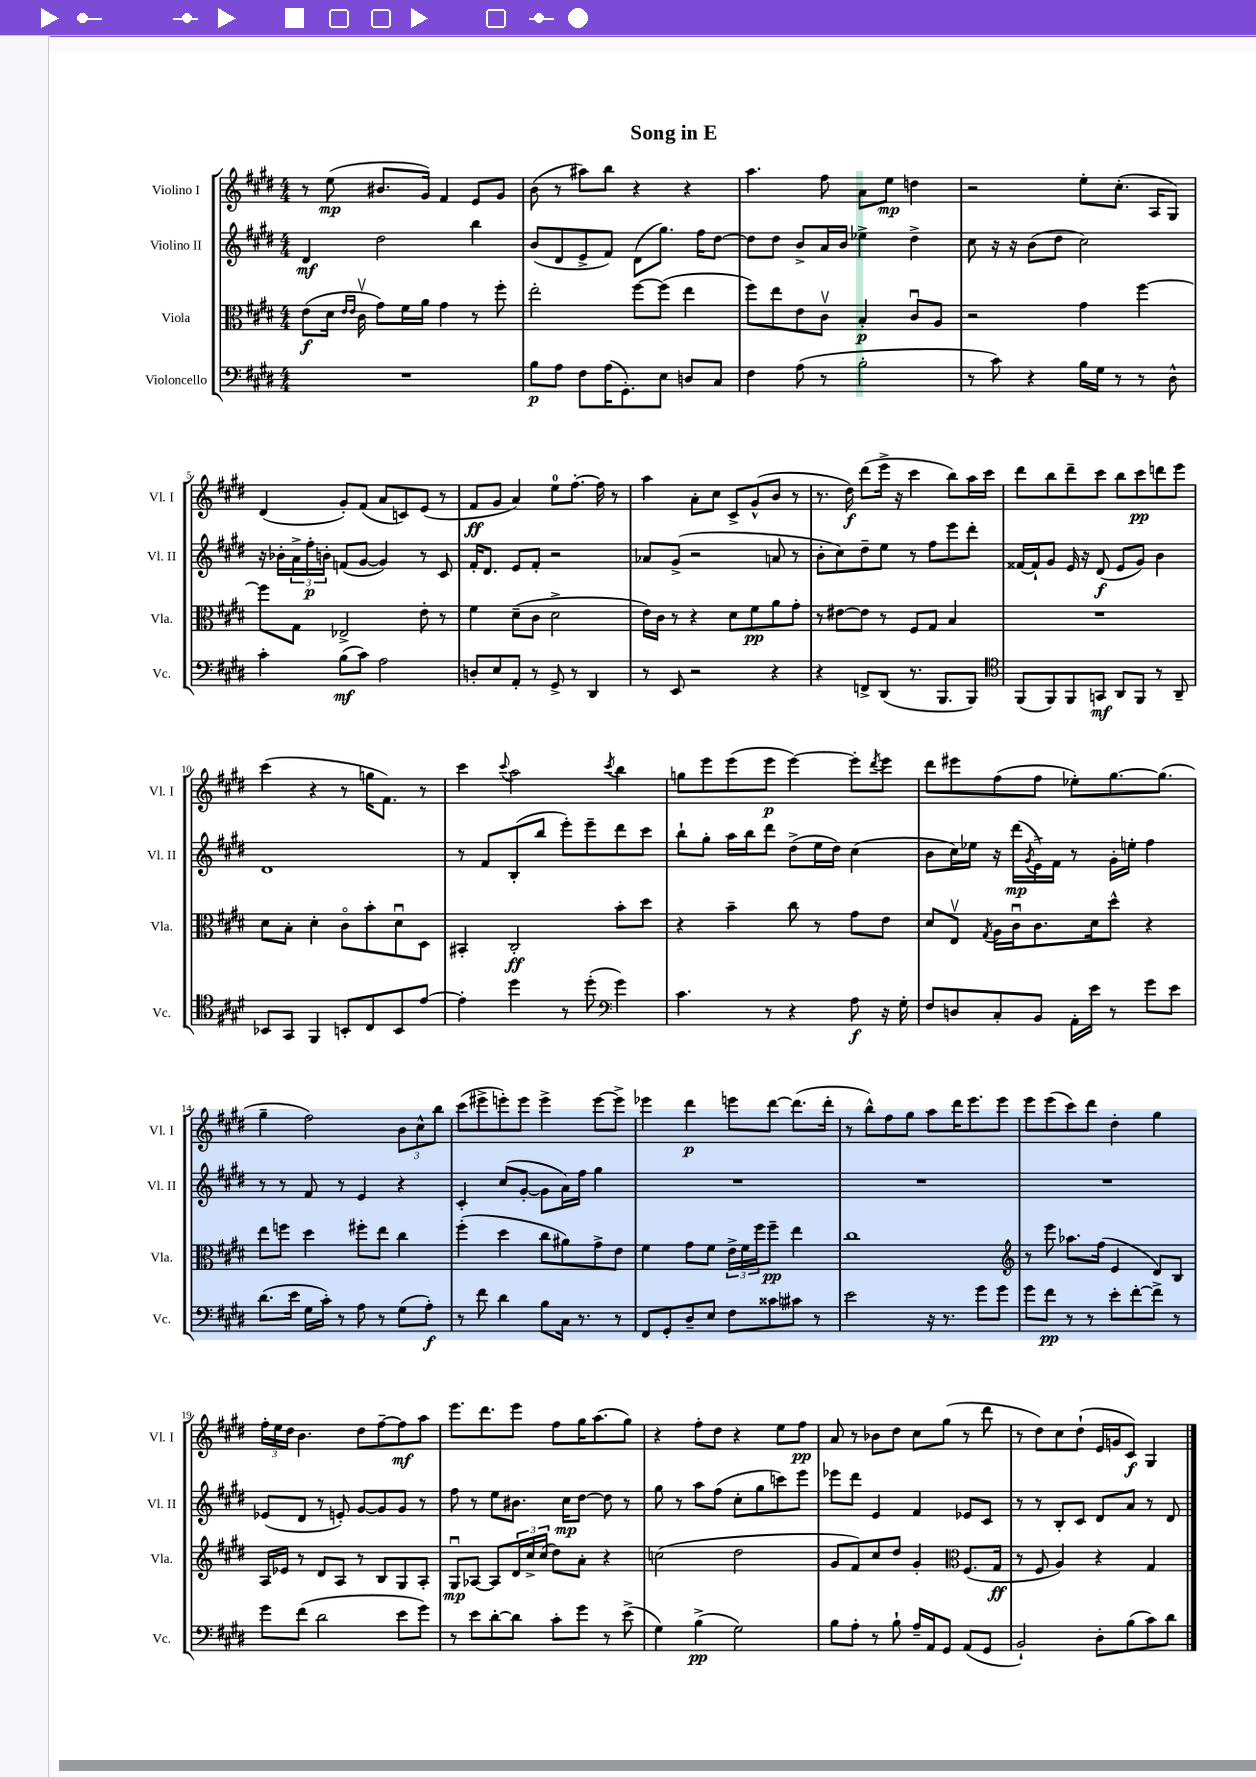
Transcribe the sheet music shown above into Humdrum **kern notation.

**kern	**dynam	**kern	**dynam	**kern	**dynam	**kern	**dynam
*part4	*part4	*part3	*part3	*part2	*part2	*part1	*part1
*staff4	*staff4	*staff3	*staff3	*staff2	*staff2	*staff1	*staff1
*I"Violoncello	*	*I"Viola	*	*I"Violino II	*	*I"Violino I	*
*I'Vc.	*	*I'Vla.	*	*I'Vl. II	*	*I'Vl. I	*
*clefF4	*	*clefC3	*	*clefG2	*	*clefG2	*
*k[f#c#g#d#]	*	*k[f#c#g#d#]	*	*k[f#c#g#d#]	*	*k[f#c#g#d#]	*
*M4/4	*	*M4/4	*	*M4/4	*	*M4/4	*
=1	=1	=1	=1	=1	=1	=1	=1
1r	.	(8e\L	f	4d#/	mf	8r	.
.	.	16d#\Jk	.	.	.	(8ee\	mp
.	.	16qqe/LL	.	.	.	.	.
.	.	16qqe/JJ	.	.	.	.	.
.	.	16c#v\	.	.	.	.	.
.	.	8g#\L)	.	2dd#\	.	8.b#X/L	.
.	.	16f#\L	.	.	.	.	.
.	.	16a\JJ	.	.	.	16g#/Jk)	.
.	.	4g#\	.	.	.	4f#/	.
.	.	8r	.	4bb\	.	8e/L	.
.	.	8ff#'\	.	.	.	8g#/J	.
=2	=2	=2	=2	=2	=2	=2	=2
8B\L	p	2ee'\	.	(8b/L	.	(8b\	.
8A\J	.	.	.	8d#/	.	8r	.
8F#\L	.	.	.	8e^/	.	8aa#X\L)	.
(16A\K	.	.	.	8f#/J)	.	8bb\J	.
8.GG#'\)	.	.	.	.	.	.	.
.	.	[8ff#\L	.	(8d#\L	.	4r	.
8E\J	.	(8ff#\J]	.	8.gg#\J)	.	.	.
8Dn/L	.	4ee\	.	.	.	4r	.
.	.	.	.	16ff#\KL	.	.	.
8C#/J	.	.	.	[8dd#\J	.	.	.
=3	=3	=3	=3	=3	=3	=3	=3
4F#\	.	8ff#\L)	.	8dd#\L]	.	4.aa\	.
.	.	8ee\	.	8dd#\J	.	.	.
(8A\	.	8e\	.	8b^/L	.	.	.
8r	.	8c#v\J	.	16a/L	.	8ff#\	.
.	.	.	.	16b/JJ	.	.	.
2B'\	.	4B'/	p	4ee-X^\	.	8a\L	.
.	.	.	.	.	.	8ee\J	mp
.	.	8c#u/L	.	4dd#^\	.	4ddn\	.
.	.	8A/J	.	.	.	.	.
=4	=4	=4	=4	=4	=4	=4	=4
8r	.	2r	.	8cc#\	.	2r	.
8c#\)	.	.	.	16r	.	.	.
.	.	.	.	16r	.	.	.
4r	.	.	.	(8b\L	.	.	.
.	.	.	.	8dd#\J	.	.	.
16B\LL	.	4g#\	.	2cc#\)	.	8ee'\L	.
16G#\JJ	.	.	.	.	.	.	.
8r	.	.	.	.	.	(8.cc#'\J	.
8r	.	[4ff#\	.	.	.	.	.
.	.	.	.	.	.	16A/KL	.
8D#^^\	.	.	.	.	.	8G#/J)	.
!!LO:LB:g=z
=5	=5	=5	=5	=5	=5	=5	=5
4c#'\	.	8ff#\L]	.	16r	.	(4d#/	.
.	.	.	.	16b-X'\LL	.	.	.
.	.	8G#\J	.	24a^\	.	.	.
.	.	.	.	24ff#'\	p	.	.
.	.	.	.	24bn'\JJ	.	.	.
(8B\L	mf	2E-X^/	.	(8fn/L	.	8g#'/L)	.
8c#\J)	.	.	.	[8g#/J	.	(8f#/J	.
2A\	.	.	.	4g#/])	.	8a/L	.
.	.	.	.	.	.	8cn/)	.
.	.	8e'\	.	8r	.	(8e/J	.
.	.	8r	.	8c#/	.	8r	.
=6	=6	=6	=6	=6	=6	=6	=6
8Dn'/L	.	4f#\	.	16f#'/KL	.	8f#/L	ff
.	.	.	.	8.d#/J	.	.	.
8E/	.	.	.	.	.	8g#/J	.
8AA'/J	.	(8d#~\L	.	8e/L	.	4a/)	.
8r	.	8c#\J	.	8f#'/J	.	.	.
8GG#^/	.	2d#^\	.	2r	.	8ee\L	.
8r	.	.	.	.	.	[8.ff#'\J	.
4DD#/	.	.	.	.	.	.	.
.	.	.	.	.	.	16ff#\]	.
.	.	.	.	.	.	8r	.
=7	=7	=7	=7	=7	=7	=7	=7
8r	.	16e\LL)	.	8a-X/L	.	4aa\	.
.	.	16c#\JJ	.	.	.	.	.
8EE/	.	8r	.	(8g#^/J	.	.	.
2r	.	4r	.	2r	.	8a'\L	.
.	.	.	.	.	.	8cc#\J	.
.	.	8d#\L	.	.	.	8c#^/L	.
.	.	8f#\	pp	.	.	(8g#^^/	.
4r	.	8a\	.	8an/	.	8b/J	.
.	.	8g#'\J	.	8r	.	8r	.
=8	=8	=8	=8	=8	=8	=8	=8
4r	.	8r	.	8b'\L	.	8.r	.
.	.	[8e#X\L	.	8cc#\)	.	.	.
.	.	.	.	.	.	16dd#\)	f
8FFn^/L	.	8e#\J]	.	8dd#~\	.	(8ddd#\L	.
(8DD#/J	.	8r	.	8ee\J	.	16eee^\Jk	.
.	.	.	.	.	.	16r	.
8.r	.	8F#/L	.	8r	.	4ccc#\	.
.	.	8G#/J	.	8ff#\L	.	.	.
8.BBB/L	.	.	.	.	.	.	.
.	.	4B/	.	8eee\	.	8bb\L)	.
8BBB/J)	.	.	.	8ddd#'\J	.	16aa\L	.
.	.	.	.	.	.	16ccc#\JJ	.
=9	=9	=9	=9	=9	=9	=9	=9
*clefC4	*	*	*	*	*	*	*
(8FF#/L	.	1r	.	[16f##X/LL	.	8ddd#\L	.
.	.	.	.	16f##`/J]	.	.	.
8FF#/)	.	.	.	8g#/J	.	8bb\	.
8FF#/	.	.	.	16e/	.	8ddd#~\	.
.	.	.	.	16r	.	.	.
8GGn/J	mf	.	.	(8d#/	f	8ccc#\J	.
8AA/L	.	.	.	8e/L	.	8bb\L	.
8FF#/J	.	.	.	8g#/J)	.	8ccc#\	pp
8r	.	.	.	4b\	.	8dddn\	.
8AA~/	.	.	.	.	.	8eee\J	.
!!LO:LB:g=z
=10	=10	=10	=10	=10	=10	=10	=10
8BB-X/L	.	8d#\L	.	1d#	.	(4ccc#\	.
8GG#/J	.	8B'\J	.	.	.	.	.
4FF#/	.	4d#'\	.	.	.	4r	.
8BBn'/L	.	8c#\L	.	.	.	8r	.
8C#/	.	8b'\	.	.	.	16ggn\KL	.
.	.	.	.	.	.	8.f#\J)	.
8BB/	.	8d#u\	.	.	.	.	.
[8e/J	.	8D#\J	.	.	.	8r	.
=11	=11	=11	=11	=11	=11	=11	=11
4e'\]	.	4BB#X'/	.	8r	.	4ccc#\	.
.	.	.	.	8f#/L	.	.	.
.	.	.	.	.	.	8qqccc#/	.
4dd#\	.	2C#'/	ff	(8B'/	.	2aa\	.
.	.	.	.	8bb/J	.	.	.
8r	.	.	.	8eee'\L)	.	.	.
(8dd#'\	.	.	.	8eee~\	.	.	.
*clefF4	*	*	*	*	*	*	*
.	.	.	.	.	.	8qccc#/	.
4g#\)	.	8b'\L	.	8ddd#\	.	4bb\	.
.	.	8dd#\J	.	8ccc#\J	.	.	.
=12	=12	=12	=12	=12	=12	=12	=12
4.c#\	.	4r	.	8bb`\L	.	8ggn\L	.
.	.	.	.	8gg#'\J	.	8eee\	.
.	.	4b~\	.	16aa\LL	.	(8eee\	.
.	.	.	.	16bb\J	.	.	.
8r	.	.	.	8ddd#\J	.	8eee\J	p
4r	.	8cc#\	.	(8dd#^\L	.	[4eee\)	.
.	.	8r	.	16ee\L	.	.	.
.	.	.	.	16dd#\JJ)	.	.	.
8A\	f	8g#\L	.	(4cc#\	.	8eee'\L]	.
.	.	.	.	.	.	8qddd#/	.
16r	.	8e\J	.	.	.	8eee\J	.
16G#'\	.	.	.	.	.	.	.
=13	=13	=13	=13	=13	=13	=13	=13
8F#/L	.	8d#/L	.	8b\L	.	8ddd#\L	.
8Dn/	.	8Ev/J	.	16cc#\L)	.	8eee#X\	.
.	.	.	.	16ee-X\JJ	.	.	.
.	.	8qG#/	.	.	.	.	.
8C#'/	.	16A\LL	.	16r	.	(8ff#\	.
.	.	16c#u\J	.	(16ddd#\LL	mp	.	.
.	.	.	.	8qg#/	.	.	.
8BB/J	.	8.c#\	.	16e^\)	.	8ff#\J	.
.	.	.	.	16f#\JJ	.	.	.
16AA'\LL	.	.	.	8r	.	8ee-X'\L)	.
16e\JJ	.	16d#\k	.	.	.	.	.
8r	.	8dd#^^\J	.	16g#'\LL	.	[8.gg#\	.
.	.	.	.	16een'\JJ	.	.	.
8g#\L	.	4r	.	4ff#\	.	.	.
.	.	.	.	.	.	(8.gg#\J]	.
8e\J	.	.	.	.	.	.	.
!!LO:LB:g=z
=14	=14	=14	=14	=14	=14	=14	=14
(8.d#\L	.	8ee\L	.	8r	.	4gg#~\	.
.	.	8ffn\J	.	8r	.	.	.
16e\Jk	.	.	.	.	.	.	.
16G#\LL	.	4dd#\	.	8f#/	.	2ff#\)	.
16c#'\JJ)	.	.	.	.	.	.	.
8r	.	.	.	8r	.	.	.
8A\	.	8ff#X'\L	.	4e/	.	.	.
8r	.	8ee\J	.	.	.	.	.
(8G#\L	.	4cc#\	.	4r	.	12b\L	.
.	.	.	.	.	.	12cc#^^\	.
8A'\J)	f	.	.	.	.	.	.
.	.	.	.	.	.	12bb\J	.
=15	=15	=15	=15	=15	=15	=15	=15
8r	.	(4ff#'\	.	4c#'/	.	(8ccc#\L	.
8f#\	.	.	.	.	.	8eee#X^\	.
4d#\	.	4dd#\	.	(8cc#/L	.	8eeen'\)	.
.	.	.	.	[8g#'/J	.	8eee\J	.
8B\L	.	8cc#\L	.	8g#\L]	.	4eee^\	.
16C#\Jk	.	8a#X\)	.	16a\L)	.	.	.
8.r	.	.	.	16ff#\JJ	.	.	.
.	.	8g#^\	.	4gg#\	.	[8eee\L	.
8r	.	8e\J	.	.	.	8eee^\J]	.
=16	=16	=16	=16	=16	=16	=16	=16
8FF#/L	.	4f#\	.	1r	.	4eee-X\	.
8GG#'/	.	.	.	.	.	.	.
8D#~/	.	8g#\L	.	.	.	4ddd#\	p
8E/J	.	8f#\J	.	.	.	.	.
8F#\L	.	24e^\LL	.	.	.	8eeen\L	.
.	.	24f#\	.	.	.	.	.
.	.	24ff#\J	.	.	.	.	.
8c##X\	.	8ff#~\J	pp	.	.	[8ddd#\J	.
8c#X\J	.	4ee\	.	.	.	(8.ddd#\L]	.
8r	.	.	.	.	.	.	.
.	.	.	.	.	.	16ddd#'\Jk	.
=17	=17	=17	=17	=17	=17	=17	=17
2e\	.	1cc#	.	1r	.	8r	.
.	.	.	.	.	.	8bb^^\L)	.
.	.	.	.	.	.	8ff#\	.
.	.	.	.	.	.	8gg#\J	.
16r	.	.	.	.	.	8aa\L	.
8.r	.	.	.	.	.	.	.
.	.	.	.	.	.	16ddd#\K	.
.	.	.	.	.	.	8.eee\	.
8g#\L	.	.	.	.	.	.	.
8g#\J	.	.	.	.	.	8eee\J	.
=18	=18	=18	=18	=18	=18	=18	=18
*	*	*clefG2	*	*	*	*	*
8g#\L	.	8r	.	1r	.	8eee\L	.
8f#\J	pp	8eee\	.	.	.	(8eee\	.
8r	.	8.aa-X\L	.	.	.	8ccc#\)	.
8r	.	.	.	.	.	8ddd#\J	.
.	.	(16ff#\Jk	.	.	.	.	.
8e'\L	.	4e/	.	.	.	4dd#'\	.
[8f#'\	.	.	.	.	.	.	.
8f#^\J]	.	8d#/L)	.	.	.	4gg#\	.
8r	.	8B/J	.	.	.	.	.
!!LO:LB:g=z
=19	=19	=19	=19	=19	=19	=19	=19
8g#\L	.	16A/LL	.	(8e-X/L	.	24ff#'\LL	.
.	.	.	.	.	.	24ee\	.
.	.	16e-X/JJ	.	.	.	.	.
.	.	.	.	.	.	24dd#\JJ	.
(8f#\J	.	8r	.	8d#/J	.	4.b\	.
2d#\	.	8d#/L	.	8r	.	.	.
.	.	8A/J	.	8en'/)	.	.	.
.	.	8r	.	[8g#/L	.	8dd#\L	.
.	.	8B/L	.	8g#/]	.	[8ff#~\	.
8e\L	.	8G#/	.	8g#/J	.	8ff#\]	mf
8g#\J)	.	8A'/J	.	8r	.	8aa\J	.
=20	=20	=20	=20	=20	=20	=20	=20
8r	.	8G#u/L	mp	8ff#\	.	8.eee\L	.
8e\L	.	[8A-X/J	.	8r	.	.	.
.	.	.	.	.	.	8.ddd#\	.
[8d#'\	.	8A-/L]	.	8ee\L	.	.	.
8d#\J]	.	24d#/L	.	8.b#X\J	.	8eee\J	.
.	.	24cc#^/	.	.	.	.	.
.	.	(24cc#/JJ	.	.	.	.	.
8c#'\L	.	8dd#\L)	.	.	.	8ff#\L	.
.	.	.	.	16cc#\KL	mp	.	.
8g#\J	.	8a'\J	.	[8dd#\J	.	16gg#\K	.
.	.	.	.	.	.	(8.aa\	.
8r	.	4r	.	8dd#\]	.	.	.
(8e^\	.	.	.	8r	.	8gg#\J)	.
=21	=21	=21	=21	=21	=21	=21	=21
4G#\)	.	(2ccn\	.	8gg#\	.	4r	.
.	.	.	.	8r	.	.	.
(4B^\	pp	.	.	8aa\L	.	8ff#'\L	.
.	.	.	.	(8ff#\J	.	8dd#\J	.
2G#\)	.	2dd#\	.	8cc#'\L	.	4r	.
.	.	.	.	8gg#\	.	.	.
.	.	.	.	8cccn\)	.	8ee\L	.
.	.	.	.	8eee\J	.	8ff#\J	pp
=22	=22	=22	=22	=22	=22	=22	=22
8B\L	.	8g#/L	.	8eee-X\L	.	8a/	.
8A'\J	.	8f#/)	.	8ddd#\J	.	8r	.
8r	.	8cc#/	.	4e/	.	8b-X\L	.
8B`\	.	8dd#/J	.	.	.	8dd#\J	.
16A~/LL	.	4g#'/	.	4f#/	.	8cc#\L	.
16AA/J	.	.	.	.	.	.	.
8GG#/J	.	.	.	.	.	(8gg#\J	.
*	*	*clefC3	*	*	*	*	*
(8AA/L	.	(8.F#/L	.	8e-X/L	.	8r	.
8GG#/J	.	.	.	8c#/J	.	8ddd#\	.
.	.	16G#/Jk	ff	.	.	.	.
=23	=23	=23	=23	=23	=23	=23	=23
2BB`/)	.	8r	.	8r	.	8r	.
.	.	8F#/	.	8r	.	8dd#\L)	.
.	.	4A/)	.	8B'/L	.	8cc#\	.
.	.	.	.	8c#/J	.	(8dd#`\J	.
8D#'\L	.	4r	.	8d#/L	.	16e/LL	.
.	.	.	.	.	.	16gn/J	.
(8B\	.	.	.	8a/J	.	8c#/J)	f
8c#\)	.	4G#/	.	8r	.	4G#/	.
8d#\J	.	.	.	8d#/	.	.	.
==	==	==	==	==	==	==	==
*-	*-	*-	*-	*-	*-	*-	*-
